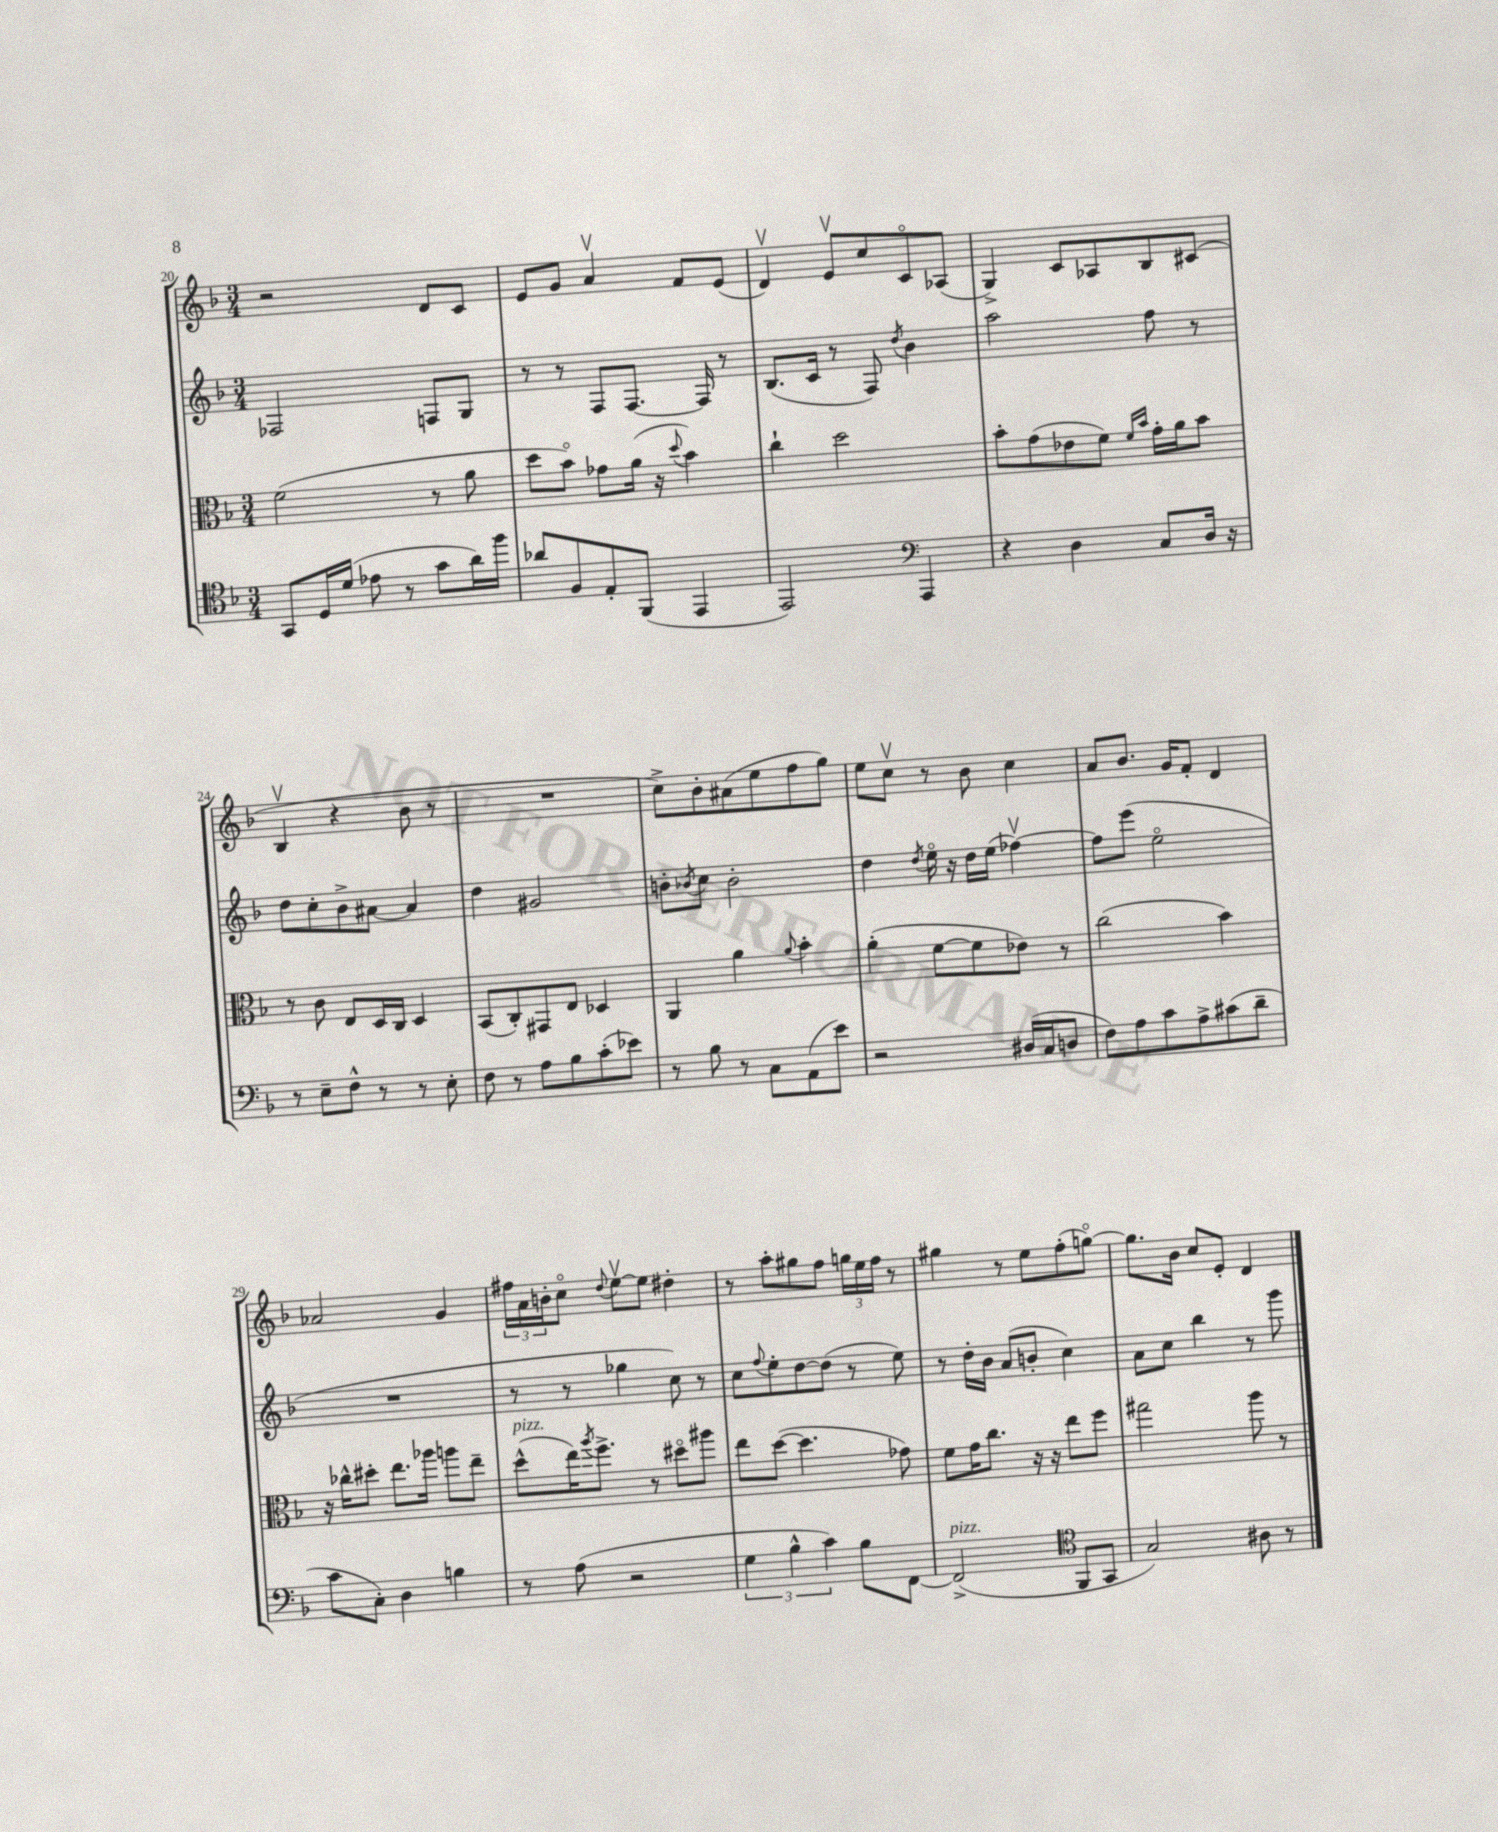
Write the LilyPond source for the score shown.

<<
\new StaffGroup <<
\new Staff = "s0" {
    \clef treble \key f \major \numericTimeSignature \time 3/4
    r2 d'8 c'8 |
    e'8 g'8 a'4\upbow f'8 e'8( |
    d'4\upbow) e'8\upbow c''8 c'8\flageolet aes8( |
    g4->) c'8 aes8 bes8 cis'8( |
    bes4\upbow r4 bes'8 r8 |
    R2. |
    c''8->) bes'8-. ais'8( e''8 f''8 g''8) |
    e''8 c''8\upbow r8 bes'8 c''4 |
    a'8 bes'8. g'16 f'8-. d'4 |
    aes'2 g'4 |
    \tuplet 3/2 { fis''16 a'16 b'16-. } c''8\flageolet \appoggiatura { d''8 } e''8~\upbow e''8 dis''4-. |
    r8 a''8-. gis''8 f''8 \tuplet 3/2 { g''16 e''16 f''16 } r8 |
    gis''4 r8 e''8 f''8-.( g''8~\flageolet) |
    g''8. bes'16 c''8 e'8-. d'4 \bar "|." |
}
\new Staff = "s1" {
    \clef treble \key f \major \numericTimeSignature \time 3/4
    fes2 f8 g8 |
    r8 r8 f8 f8.~ f16 r8 |
    bes8.( c'16 r8 f8) \acciaccatura { d''8 } bes'4 |
    a''2 f''8 r8 |
    d''8 c''8-. bes'8-> ais'8~ ais'4 |
    d''4 gis'2 |
    b'8-. \acciaccatura { bes'8 } c''8 bes'2-. |
    d''4 \acciaccatura { d''8 } e''16\flageolet r16 d''16 e''16( fes''4~\upbow) |
    fes''8 e'''8( e''2\flageolet |
    R2. |
    r8 r8 ges''4 c''8) r8 |
    c''8 \appoggiatura { f''8 } e''8-. d''8~ d''8( r8 e''8) |
    r8 d''16-. bes'16 a'8( b'8-. c''4) |
    a'8 c''8 bes''4 r8 g'''8 \bar "|." |
}
\new Staff = "s2" {
    \clef alto \key f \major \numericTimeSignature \time 3/4
    f'2( r8 a'8 |
    d''8 bes'8\flageolet) ges'8 a'16( r16 \appoggiatura { d''8 } bes'4) |
    c''4-! d''2 |
    bes'8-. g'8( ees'8 f'8) \grace { f'16 bes'16 } g'16-. a'16 bes'8 |
    r8 c'8 e8 d16 c16 d4 |
    bes,8( c8-.) gis,8 e8 des4 |
    a,4 a'4 \appoggiatura { a'8 } bes'4-. |
    a'4-.( f'8~ f'8 ees'8) r8 |
    c''2( bes'4) |
    r16 ces''16-^ dis''8-. e''8. aes''16 a''8 e''8-- |
    d''8-^^\markup { \italic "pizz." }( e''16) \acciaccatura { a''8 } f''8.-> r8 dis''8\flageolet ais''8 |
    e''8 d''8~( d''4. ges'8) |
    f'8 g'16 c''8. r16 r16 e''8 f''8 |
    gis''2 a''8 r8 \bar "|." |
}
\new Staff = "s3" {
    \clef tenor \key f \major \numericTimeSignature \time 3/4
    g,8 d16 d'16( ees'8 r8 g'8 a'16) f''16 |
    aes'8 f8 e8-. f,8( e,4 |
    e,2) \clef bass a,,4 |
    r4 d4 c8 d16 r16 |
    r8 e8-- f8-^ r8 r8 e8-. |
    f8 r8 a8 bes8 c'8-.( ees'8) |
    r8 bes8 r8 c8 a,8( e'8) |
    r2 dis16( c16 d8 |
    f8) a8 c'8 a8-> cis'8( d'8-- |
    c'8 c8-.) d4 b4 |
    r8 a8( r2 |
    \tuplet 3/2 { g4 bes4-^ c'4) } bes8 f,8~ |
    f,2->^\markup { \italic "pizz." }( \clef tenor f,8 g,8 |
    g2) ais8 r8 \bar "|." |
}
>>
>>
\layout { \context { \Score currentBarNumber = #20 } }
